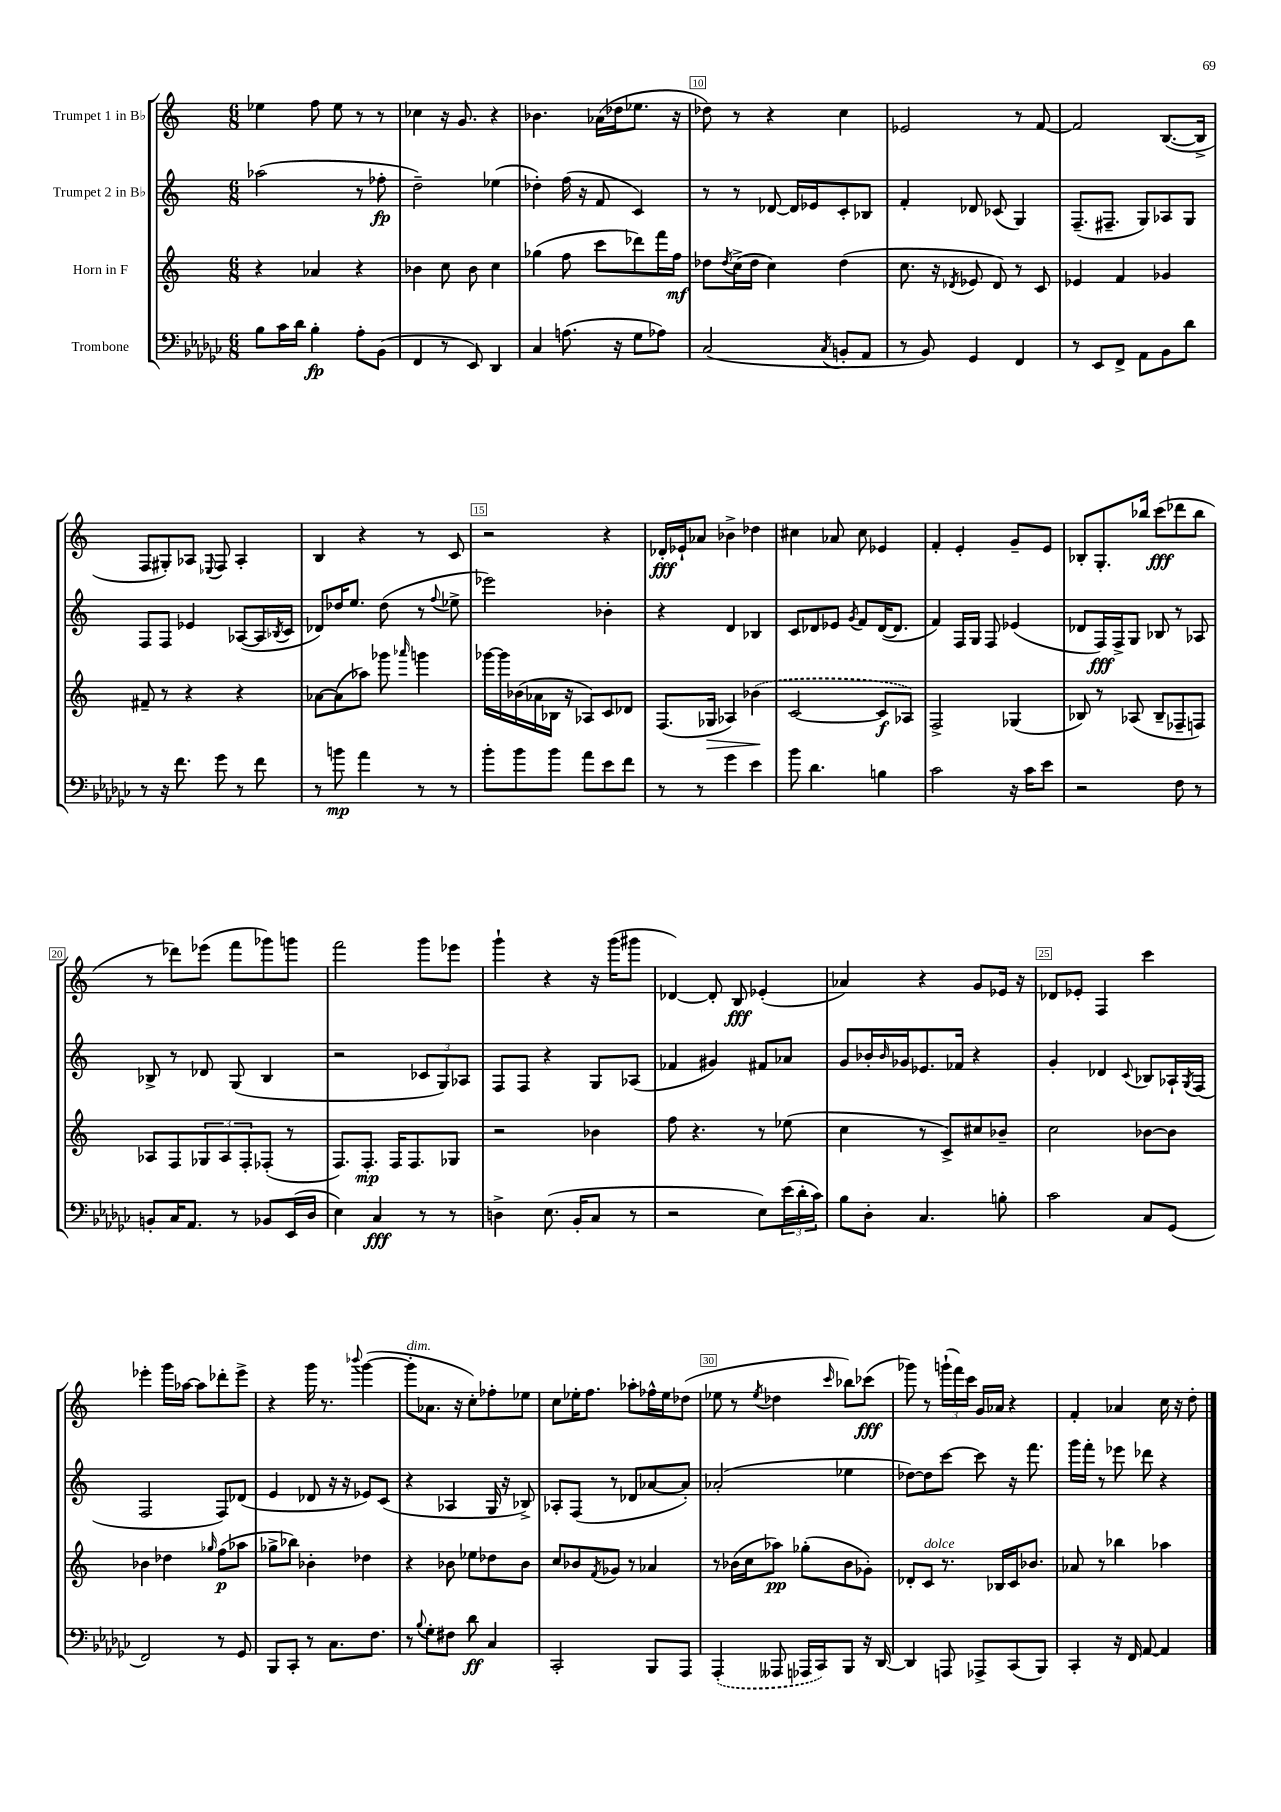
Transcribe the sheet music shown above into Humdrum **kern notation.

**kern	**kern	**kern	**kern
*staff4	*staff3	*staff2	*staff1
*clefF4	*clefG2	*clefG2	*clefG2
*k[b-e-a-d-g-c-]	*k[]	*k[]	*k[]
*M6/8	*M6/8	*M6/8	*M6/8
8B-	4r	(2aa-	4ee-
16c-	.	.	.
16d-	.	.	.
4B-'	4a-	.	8ff
.	.	.	8ee-
8A-'	4r	8r	8r
(8BB-	.	8ff-'	8r
=	=	=	=
4FF	4b-	2dd~)	4cc-
8r	8cc	.	16r
.	.	.	8.g
8EE-)	8b-	.	.
4DD-	4cc	(4ee-	4r
=	=	=	=
4C-	(4gg-	4dd-')	4.b-
(8.A	8ff	(16ff	.
.	.	16r	.
.	8ccc	8f	(16a-
16r	.	.	16dd-
8G-	8ddd-)	4c)	8.ee-
8A-)	16fff	.	.
.	16ff	.	16r
=	=	=	=
(2C-	8dd-	8r	8dd-)
.	8qdd-	.	.
.	(16cc^	8r	8r
.	16dd-	.	.
.	4cc)	[8d-	4r
.	.	16d-]	.
.	.	16e-	.
8qC-	.	.	.
8BB'	(4dd-	8c'	4cc
8AA-	.	8B-	.
=	=	=	=
8r	8.cc	4f'	2e-
8BB-)	.	.	.
.	16r	.	.
.	8qd-	.	.
4GG-	8e-	8d-	.
.	8d-)	(8c-	.
4FF	8r	4G)	8r
.	8c	.	[8f
=	=	=	=
8r	4e-	(8.F~	2f]
8EE-	.	.	.
.	.	8.F#~	.
8FF^	4f	.	.
8AA-	.	8G)	.
8BB-	4g-	8A-	([8.B
8d-	.	8G	.
.	.	.	16B^]
=	=	=	=
8r	8f#~	8F	8F
16r	8r	8F	8G#')
8.f	.	.	.
.	4r	4e-	8A-
.	.	.	8qqE-
8g-	.	.	8F
8r	4r	([8A-	4A-'
8f	.	16A-]	.
.	.	8qB-	.
.	.	16c	.
=	=	=	=
8r	[8a-	8d-)	4B
8b	(8a-]	16dd-	.
.	.	8.ee	.
4a-	8aa-)	.	4r
.	8ggg-	(8dd-	.
.	16qqaaa-	.	.
8r	4ggg	8r	8r
.	.	8qqff	.
8r	.	8ee-^	8c
=	=	=	=
8b-'	[16ggg-	2eee-)	2r
.	16ggg-]	.	.
8b-	(16b-	.	.
.	16a-	.	.
8b-	16B-	.	.
.	16r	.	.
8a-	8A-)	.	.
8e-	8c	4b-'	4r
8f	8d-	.	.
=	=	=	=
8r	(8.F	4r	16d-'
.	.	.	16e-`
8r	.	.	8a-
.	16G-	.	.
4g-	4A-)	4d	4b-^
4e-	(4b-	4B-	4dd-
=	=	=	=
8b-	[2c	8c	4cc#
4.d-	.	8d-	.
.	.	8e-	8a-
.	.	8qg	.
.	.	8f	8cc#
4B	8c]	([16d-	4e-
.	.	8.d-]	.
.	8A-)	.	.
=	=	=	=
2c-	2F^	4f)	4f'
.	.	16F	4e'
.	.	16G	.
.	.	8F	.
16r	(4G-	(4e-	8g~
16c-	.	.	.
8e-	.	.	8e
=	=	=	=
2r	8B-)	8d-	8B-'
.	8r	16F)	8.G'
.	.	16F^	.
.	(8A-	8G	.
.	.	.	16bb-
.	8B-~	8B-	(8ccc
8F	8F-~	8r	8ddd-
8r	8F)	8A-	8bb-
=	=	=	=
8BB'	8A-	8B-^	8r
16C-	8F	8r	8ddd-)
8.AA-	.	.	.
.	12G-	8d-	(8eee-
.	12A-	.	.
8r	.	(8G	8fff
.	12F'	.	.
8BB-	(8F-'	4B-	8ggg-)
(16EE-	8r	.	8ggg
16D-	.	.	.
=	=	=	=
4E-)	8.F)	2r	2fff
.	8.F'	.	.
4C-	.	.	.
.	16F	.	.
.	8.F	.	.
8r	.	12c-	8ggg
.	.	12G)	.
8r	8G-	.	8eee-
.	.	12A-	.
=	=	=	=
4D^	2r	8F	4ggg`
.	.	8F	.
(8.E-	.	4r	4r
16BB-'	.	.	.
8C-	4b-	8G	16r
.	.	.	(16ggg
8r	.	(8A-	8ggg#
=	=	=	=
2r	8ff	4f-	[4d-)
.	4.r	.	.
.	.	4g#)	8d-']
.	.	.	8B
8E-)	8r	8f#	(4e-'
(24e-	(8ee-	8a-	.
24d-'	.	.	.
24c-)	.	.	.
=	=	=	=
8B-	4cc	8g	4a-)
8D-'	.	16b-'	.
.	.	16qqb-	.
.	.	16g-	.
4.C-	8r	8.e-	4r
.	8c^)	.	.
.	.	16f-	.
.	8cc#	4r	8g
8B'	8b-~	.	16e-
.	.	.	16r
=	=	=	=
2c-	2cc	4g'	8d-
.	.	.	8e-'
.	.	4d-	4F
.	.	8qqc	.
8C-	[8b-	8B-	4ccc
(8GG-	8b-]	16A-`	.
.	.	8qG	.
.	.	(16F	.
=	=	=	=
2FF)	4b-	2F	4eee-'
.	4dd-	.	16ggg
.	.	.	[16aa-
.	.	.	8aa-]
.	16qqgg-	.	.
8r	(8ff	8F)	8ddd-'
8GG-	8aa-	(8d-	8eee-^
=	=	=	=
8BBB-	8gg-^	4e	4r
8CC-'	8bb-)	.	.
8r	4b-'	8d-	16ggg
.	.	.	8.r
8.C-	.	16r	.
.	.	16r	.
.	.	.	8qqbbb-
.	4dd-	8e-)	([4ggg
8.F	.	.	.
.	.	(8c	.
=	=	=	=
8r	4r	4r	8ggg']
8qqB-	.	.	.
8G-'	.	.	8.a-
8F#	8b-	4A-	.
.	.	.	16r
8d-	8ee-	.	8cc')
4C-	8dd-	16G	8ff-'
.	.	16r	.
.	8b-	8B-^)	8ee-
=	=	=	=
2CC-'	8cc	8A-'	8cc
.	8b-	(8F	16ee-'
.	.	.	8.ff
.	8qf	.	.
.	8g-	8r	.
.	8r	8d-	8aa-'
8BBB-	4a-	[8a-	16ff-^^
.	.	.	16ee-
8AAA-	.	8a-'])	(8dd-
=	=	=	=
(4AAA-'	8r	(2a-'	8ee-
.	(16b-	.	8r
.	16cc	.	.
.	.	.	8qee-
8AAA--	8aa-)	.	4dd-
16AAA-	(8gg-'	.	.
16CC-)	.	.	.
.	.	.	16qqccc
8BBB-	8b-	4ee-	8bb-)
16r	8g-')	.	(8ccc-
[16DD-	.	.	.
=	=	=	=
4DD-]	8d-'	[8dd-)	8ggg-)
.	8c	8dd-]	8r
8AAA	8.r	[8ccc	(24ggg`
.	.	.	24fff)
.	.	.	24ccc
8AAA-^	.	8ccc]	16g
.	16B-	.	16a-
(8CC-	16c	16r	4r
.	8.b-	8.fff	.
8BBB-)	.	.	.
=	=	=	=
4CC-'	8a-	16ggg	4f'
.	.	16fff'	.
.	8r	8r	.
16r	4bb-	8eee-	4a-
16FF	.	.	.
[8AA-	.	8ddd-	.
4AA-]	4aa-	4r	16cc
.	.	.	16r
.	.	.	8dd'
==	==	==	==
*-	*-	*-	*-
